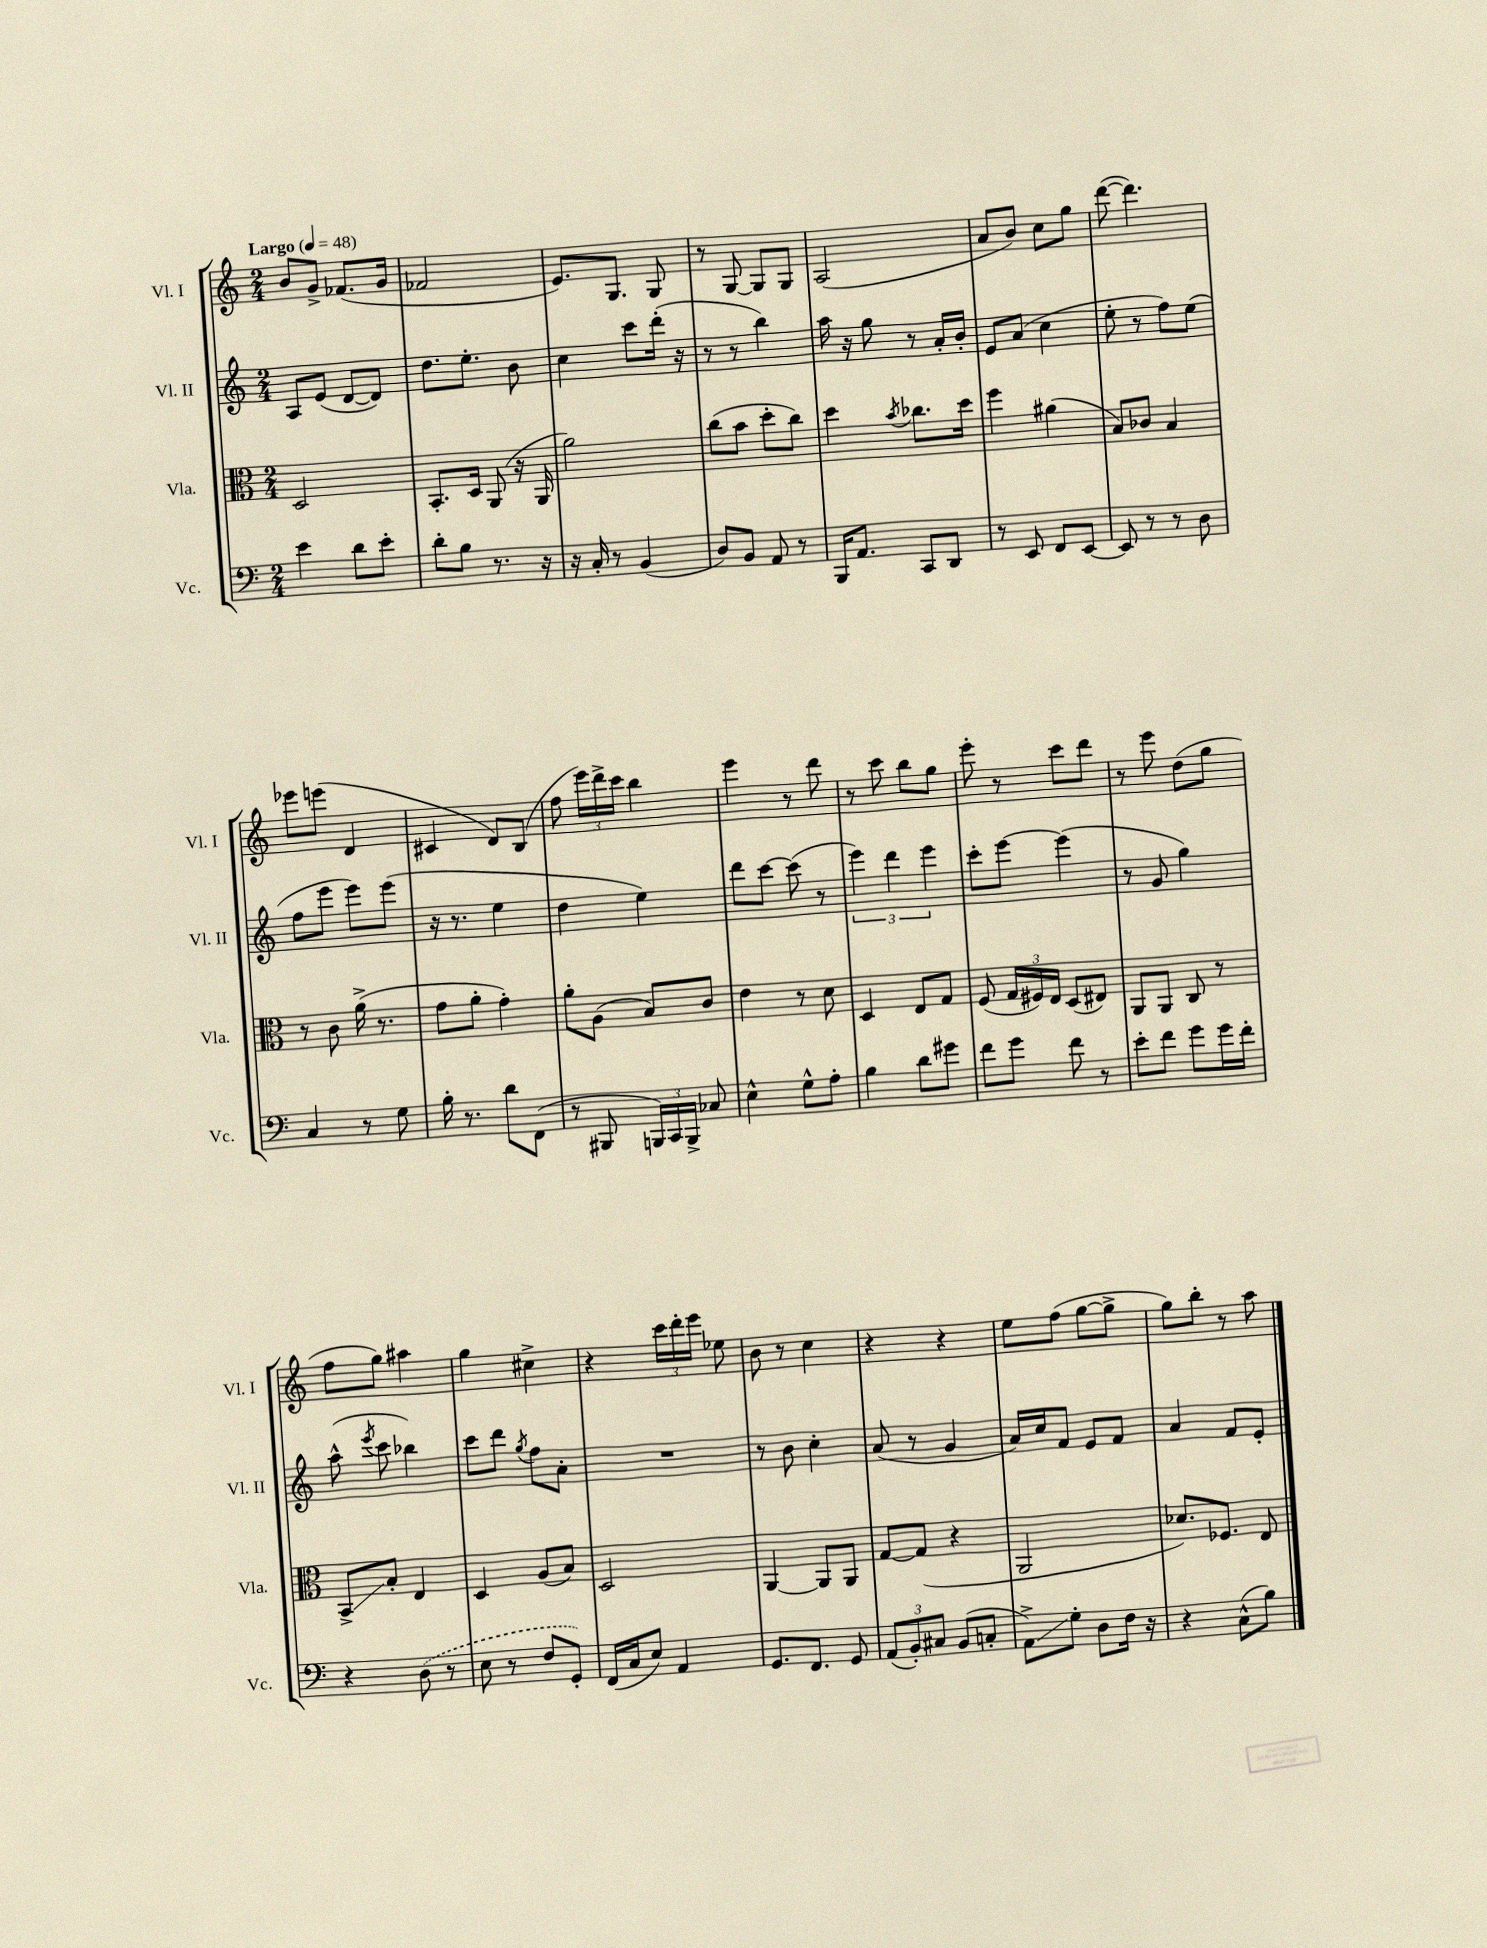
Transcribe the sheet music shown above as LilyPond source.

<<
\new StaffGroup <<
\new Staff = "s0" \with { instrumentName = "Vl. I" shortInstrumentName = "Vl. I" } {
    \clef treble \key c \major \numericTimeSignature \time 2/4 \tempo "Largo" 4 = 48
    \autoBeamOff b'8[ g'8]-> fes'8.[( g'16] |
    fes'2 |
    e'8.[) g8.] g8 |
    r8 g8~ g8[ g8] |
    a2( |
    a'8[ b'8]) c''8[ g''8] |
    d'''8~( d'''4.) |
    ees'''8[ e'''8]( d'4 |
    cis'4 d'8[) b8]( |
    f''8 \tuplet 3/2 { e'''16[) d'''16-> c'''16] } b''4 |
    e'''4 r8 d'''8 |
    r8 c'''8 b''8[ g''8] |
    e'''8-. r8 c'''8[ d'''8] |
    r8 e'''8 d''8[( g''8] |
    f''8[ g''8]) ais''4 |
    g''4 cis''4-> |
    r4 \tuplet 3/2 { c'''16[ d'''16-. e'''16] } ees''8 |
    b'8 r8 c''4 |
    r4 r4 |
    e''8[ f''8]( g''8[~ g''8]-> |
    g''8[) b''8]-. r8 a''8 \bar "|." |
}
\new Staff = "s1" \with { instrumentName = "Vl. II" shortInstrumentName = "Vl. II" } {
    \clef treble \key c \major \numericTimeSignature \time 2/4
    \autoBeamOff a8[ e'8]( d'8[~ d'8]) |
    d''8.[ e''8.]-. b'8 |
    c''4 c'''8[ d'''16]-.( r16 |
    r8 r8 b''4) |
    a''16 r16 g''8 r8 a'16[-. b'16]-. |
    e'8[ a'8]( c''4 |
    e''8-. r8 f''8[) e''8]( |
    f''8[ e'''8] e'''8[) e'''8]( |
    r16 r8. e''4 |
    d''4 e''4) |
    d'''8[ c'''8]~ c'''8( r8 |
    \tuplet 3/2 { e'''4) d'''4 e'''4 } |
    c'''8[-. e'''8]~ e'''4( |
    r8 g'8 g''4) |
    a''8-^( \acciaccatura { e'''8 } c'''8 bes''4) |
    c'''8[ d'''8] \acciaccatura { g''8 } f''8[ a'8]-. |
    R2 |
    r8 b'8 c''4-. |
    a'8( r8 g'4 |
    a'16[) c''16 f'8] e'8[ f'8] |
    a'4 f'8[ e'8]-. \bar "|." |
}
\new Staff = "s2" \with { instrumentName = "Vla." shortInstrumentName = "Vla." } {
    \clef alto \key c \major \numericTimeSignature \time 2/4
    \autoBeamOff d2 |
    b,8.[-. d16] a,8( r16 a,16 |
    a'2) |
    c''8[( b'8] d''8[-. c''8]) |
    d''4 \acciaccatura { b'8 } ces''8.[ d''16] |
    f''4 ais'4( |
    b8[) ces'8] b4 |
    r8 c'8 a'16->( r8. |
    g'8[ a'8]-. g'4-.) |
    a'8[-. a8]( b8[) c'8] |
    e'4 r8 d'8 |
    d4 e8[ g8] |
    f8( \tuplet 3/2 { g16[ fis16) e16] } d8[( eis8]) |
    a,8[ a,8] c8 r8 |
    b,8[->\glissando b8]-. e4 |
    d4 a8[( b8]) |
    d2 |
    a,4~ a,8[ a,8] |
    g8[~ g8]( r4 |
    a,2 |
    des'8.[) fes8.] e8 \bar "|." |
}
\new Staff = "s3" \with { instrumentName = "Vc." shortInstrumentName = "Vc." } {
    \clef bass \key c \major \numericTimeSignature \time 2/4
    \autoBeamOff e'4 d'8[ e'8]-. |
    d'8[-. b8] r8. r16 |
    r16 c16-. r8 b,4( |
    d8[) b,8] a,8 r8 |
    b,,16[ a,8.] c,8[ d,8] |
    r8 e,8 f,8[ e,8]~ |
    e,8 r8 r8 d8 |
    c4 r8 g8 |
    b16-. r8. d'8[ f,8]( |
    r8 bis,,8 \tuplet 3/2 { b,,16[) c,16 b,,16]-> } ces8 |
    e4-^ g8[-^ a8]-. |
    b4 d'8[ gis'8] |
    f'8[ g'8] f'8 r8 |
    e'8[-. f'8] g'8[ g'16 f'16]-. |
    r4 \once \slurDashed d8( r8 |
    e8 r8 f8[ g,8]-.) |
    f,16[( c16 e8]) a,4 |
    g,8.[ f,8.] g,8 |
    \tuplet 3/2 { a,8[( b,8-.) cis8] } b,8[( c8]-. |
    a,8[->\glissando) g8]-. d8[ f16] r16 |
    r4 c8[-^( b8]) \bar "|." |
}
>>
>>
\layout { \context { \Score \remove "Bar_number_engraver" } }
